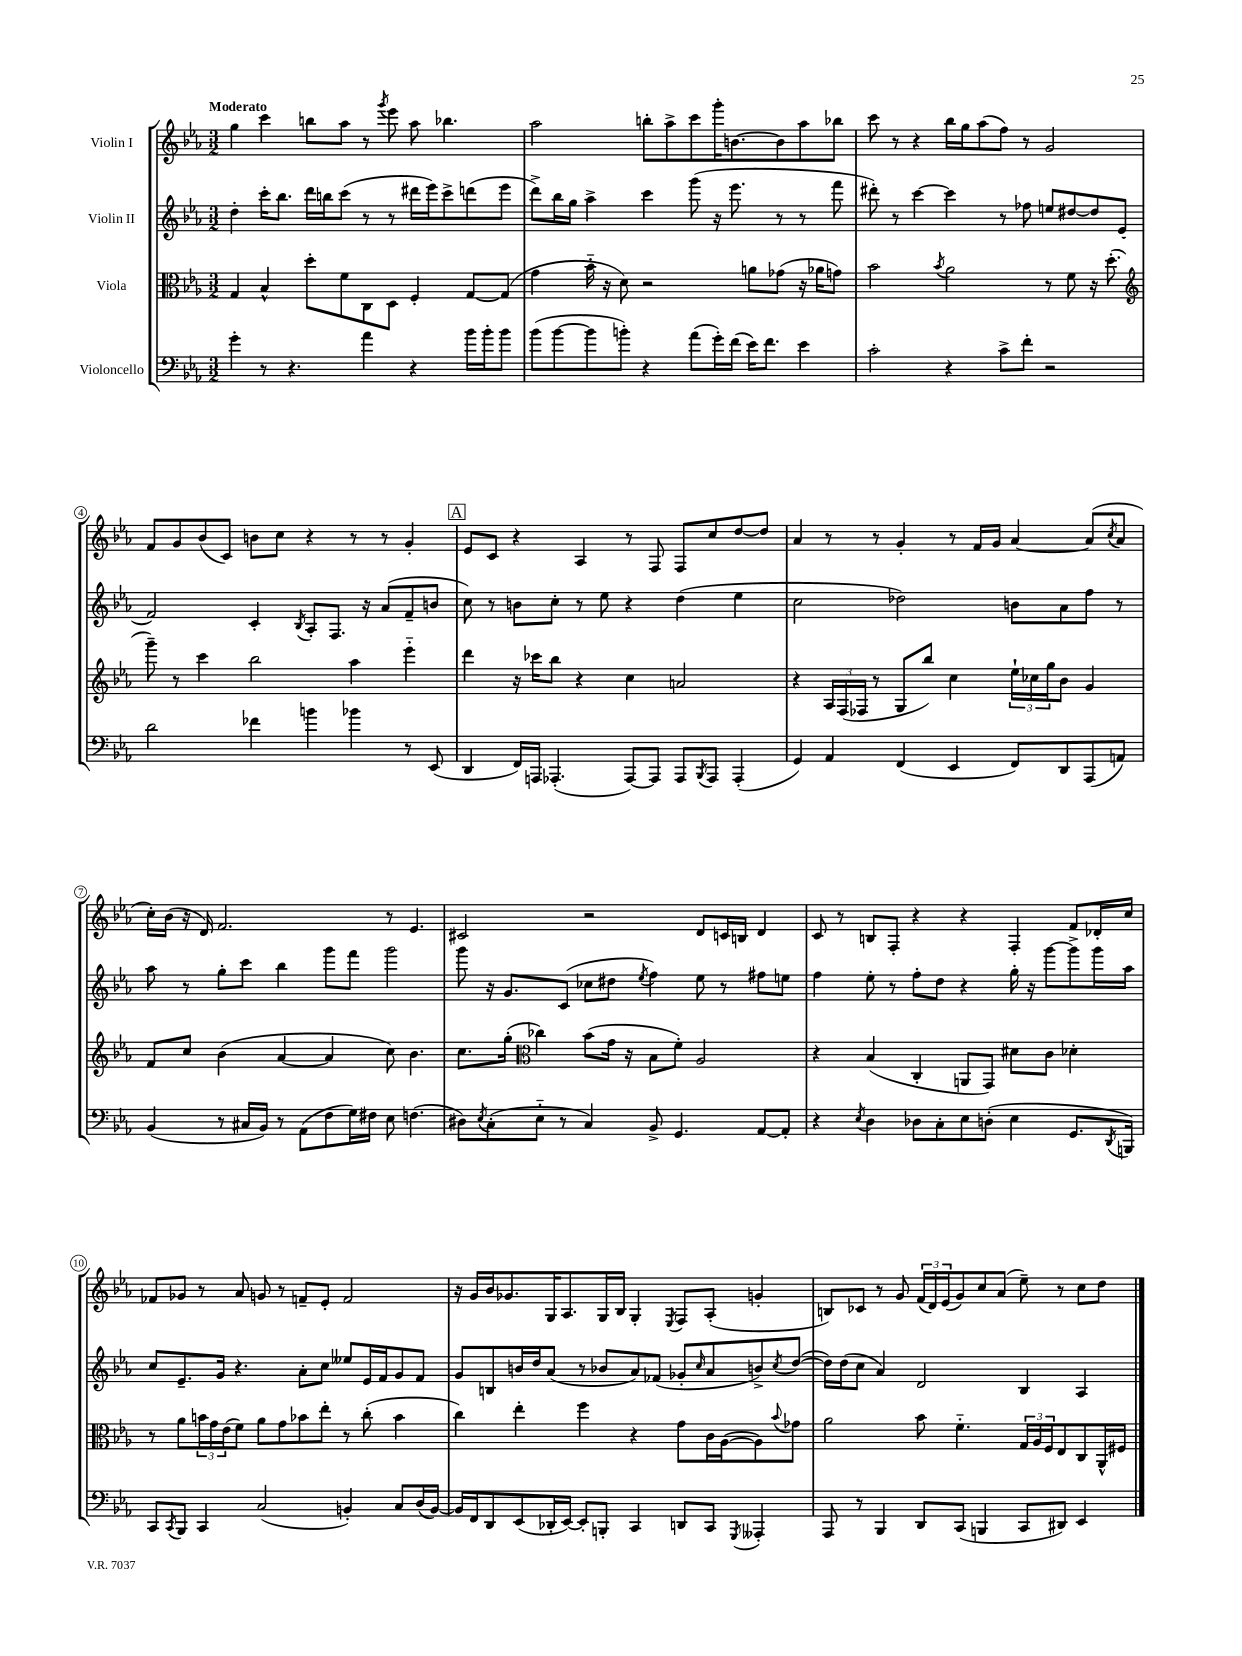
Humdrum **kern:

**kern	**kern	**kern	**kern
*part4	*part3	*part2	*part1
*staff4	*staff3	*staff2	*staff1
*I"Violoncello	*I"Viola	*I"Violin II	*I"Violin I
*clefF4	*clefC3	*clefG2	*clefG2
*k[b-e-a-]	*k[b-e-a-]	*k[b-e-a-]	*k[b-e-a-]
*M3/2	*M3/2	*M3/2	*M3/2
=1	=1	=1	=1
!	!	!	!LO:TX:a:B:t=Moderato
4g'\	4G/	4dd'\	4gg\
8r	4B-^^/	16ccc'\KL	4ccc\
.	.	8.bb-\J	.
4.r	.	.	.
.	8dd'\L	16ddd\LL	8bbn\L
.	.	16bbn\J	.
.	8f\	(8ccc\J	8aa-\J
4a-\	8C\	8r	8r
.	.	.	8qggg/
.	8D\J	8r	8eee-\
4r	4F'/	16ddd#X\LL	8aa-\
.	.	16eee-\J)	.
.	.	8ccc^\	4.bb-X\
16b-\LL	[8G/L	(8dddn\	.
16b-'\J	.	.	.
8b-\J	(8G/J]	8eee-\J	.
=2	=2	=2	=2
(8b-\L	4g\	8ddd^\L)	2aa-\
[8b-\	.	16bb-\L	.
.	.	16gg\JJ	.
8b-\]	16b-\	4aa-^\	.
.	16r	.	.
8bn'\J)	8d\)	.	.
4r	2r	4ccc\	8bbn'\L
.	.	.	8aa-^\
(8a-\L	.	(8ggg\	8ccc\
16g'\L)	.	16r	16ggg'\K
(16f\JJ	.	8.eee-\	[8.bn\
16e-\KL)	8an\L	.	.
8.f\J	.	.	.
.	(8g-X\J	8r	8b\]
4e-\	16r	8r	8aa-\
.	16a-X\KL	.	.
.	8gn\J)	8fff\	8bb-X\J
=3	=3	=3	=3
2c'\	2b-\	8ddd#X'\)	8ccc\
.	.	8r	8r
.	.	[4ccc\	4r
.	8qb-/	.	.
4r	2a-\	4ccc\]	16bb-\LL
.	.	.	16gg\J
.	.	.	(8aa-\
8c^\L	.	8r	8ff\J)
8f'\J	.	8ff-X\	8r
2r	8r	8een/L	2g/
.	8f\	[8dd#X/	.
.	16r	8dd#/]	.
.	(8.dd'\	.	.
.	.	(8e-/J	.
!!LO:LB:g=z
=4	=4	=4	=4
*	*clefG2	*	*
2d\	8ggg~\)	2f/)	8f/L
.	8r	.	8g/
.	4ccc\	.	(8b-/
.	.	.	8c/J)
4f-X\	2bb-\	4c'/	8bn\L
.	.	.	8cc\J
.	.	8qB-/	.
4bn\	.	8A-'/L	4r
.	.	8.F/J	.
4b-X\	4aa-\	.	8r
.	.	16r	.
.	.	(8a-/L	8r
8r	4eee-\	8f~/	4g'/
(8EE-/	.	8bn/J	.
!!LO:REH:place=s1:t=A
=5	=5	=5	=5
4DD/	4ddd\	8cc\)	8e-/L
.	.	8r	8c/J
16FF/LL)	16r	8bn\L	4r
16AAAn/JJ	16ccc-X\KL	.	.
(4.AAA-X'/	8bb-\J	8cc'\J	.
.	4r	8r	4A-/
.	.	8ee-\	.
[8AAA-/L)	4cc\	4r	8r
8AAA-/J]	.	.	8F/
8AAA-/L	2an/	(4dd\	8F/L
8qBBB-/	.	.	.
8AAA-/J	.	.	8cc/
(4AAA-'/	.	4ee-\	[8dd/
.	.	.	8dd/J]
=6	=6	=6	=6
4GG/)	4r	2cc\	4a-/
4AA-/	24A-/LL	.	8r
.	(24F/	.	.
.	24F-X/JJ	.	.
.	8r	.	8r
(4FF/	8G/L	2dd-X\)	4g'/
.	8bb-/J)	.	.
4EE-/	4cc\	.	8r
.	.	.	16f/LL
.	.	.	16g/JJ
8FF/L)	24ee-`\LL	8bn\L	[4a-/
.	24cc-X\	.	.
.	24gg\J	.	.
8DD/	8b-\J	8a-\	.
(8AAA-/	4g/	8ff\J	(8a-/L]
.	.	.	8qcc/
8AAn/J)	.	8r	8a-/J
!!LO:LB:g=z
=7	=7	=7	=7
(4BB-/	8f/L	8aa-\	16cc'\LL)
.	.	.	(16b-\JJ
.	8cc/J	8r	16r
.	.	.	16d/)
8r	(4b-\	8gg'\L	2.f/
16C#X/LL	.	8ccc\J	.
16BB-/JJ)	.	.	.
8r	[4a-/	4bb-\	.
(8AA-\L	.	.	.
8F\	4a-/]	8ggg\L	.
16G\L)	.	8fff\J	.
16F#X\JJ	.	.	.
8E-\	8cc\)	2ggg\	8r
(4.Fn\	4.b-\	.	4.e-/
=8	=8	=8	=8
8D#X\L)	8.cc\L	8ggg\	2c#X/
8qE-/	.	.	.
(8C'\	.	16r	.
.	(16gg'\Jk	8.g/L	.
*	*clefC3	*	*
8E-\J	4cc-X\)	.	.
8r	.	(8c/J	.
4C/)	(8b-\L	8cc-X\L	2r
.	16g\Jk	8dd#X\J	.
.	16r	.	.
.	.	8qee-/	.
8BB-^/	8B-\L	4ff\)	.
4.GG/	8f'\J)	.	.
.	2A-/	8ee-\	8d/L
.	.	8r	16cn/L
.	.	.	16Bn/JJ
[8AA-/L	.	8ff#X\L	4d/
8AA-'/J]	.	8een\J	.
=9	=9	=9	=9
4r	4r	4ff\	8c/
.	.	.	8r
8qE-/	.	.	.
4D\	(4B-/	8ee-'\	8Bn/L
.	.	8r	8F'/J
8D-X\L	4C'/	8ff'\L	4r
8C'\	.	8dd\J	.
8E-\	8AAn/L	4r	4r
(8Dn'\J	8GG/J)	.	.
4E-\	8d#X\L	16gg'\	4F'/
.	.	16r	.
.	8c\J	[8ggg\L	.
8.GG/L	4d-X'\	8ggg^\]	8f/L
.	.	16ggg\L	16d-X'/L
8qDD/	.	.	.
16BBBn/Jk)	.	16aa-\JJ	16cc/JJ
!!LO:LB:g=z
=10	=10	=10	=10
8CC/L	8r	8cc/L	8f-X/L
8qCC/	.	.	.
8BBB-/J	8a-\L	8.e-~/	8g-X/J
4CC/	24bn\L	.	8r
.	24g\	.	.
.	.	16g/Jk	.
.	(24e-\J	.	.
.	8f\J)	4.r	8a-/
(2C/	8a-\L	.	8gn/
.	8g\	.	8r
.	8b-X\	8a-'\L	8fn~/L
.	8ee-'\J	8cc\J	8e-'/J
4BBn'/)	8r	8ee--X/L	2f/
.	(8cc'\	16e-/L	.
.	.	16f/J	.
8C/L	4b-\	8g/	.
(16D/L	.	8f/J	.
[16BB/JJ)	.	.	.
=11	=11	=11	=11
16BB/LL]	4cc\)	8g/L	16r
16FF/J	.	.	16g/LL
8DD/	.	8Bn/	16b-/J
.	.	.	8.g-X/
(8EE-/	4ee-'\	16bn/L	.
.	.	16dd/J	.
16DD-X'/L	.	(8a-/J	16G/K
[16EE-/JJ)	.	.	8.A-/
8EE-'/L]	4ff\	8r	.
8BBBn'/J	.	8b-X/L	16G/L
.	.	.	16B-/JJ
4CC/	4r	8a-/)	4G'/
.	.	(8f-X/J	.
.	.	.	8qE-/
8DDn/L	8g\L	8g-X'/L	8F/L
.	.	16qqcc/	.
8CC/J	16c\L	8a-/	(8A-'/J
.	([16A-\J	.	.
8qGGG/	.	.	.
4AAA--X'/	8A-\])	8bn^/)	4gn'/
.	8qqb-/	8qcc/	.
.	8g-X\J	([8dd/J	.
=12	=12	=12	=12
8AAA-/	2a-\	16dd\LL])	8Bn/L)
.	.	(16dd\J	.
8r	.	8cc\J	8c-X/J
4BBB-/	.	4a-/)	8r
.	.	.	8g/
8DD/L	8b-\	2d/	(24f/LL
.	.	.	24d/)
.	.	.	(24e-/J
(8CC/J	4.f\	.	8g/)
4BBBn/	.	.	8cc/
.	.	.	(8a-/J
8CC/L	24G/LL	4B-/	8ee-~\)
.	24A-/	.	.
.	24F/J	.	.
8DD#X/J)	8E-/	.	8r
4EE-/	8C/	4A-/	8cc\L
.	16AA-^^/L	.	8dd\J
.	16F#X/JJ	.	.
==	==	==	==
*-	*-	*-	*-
